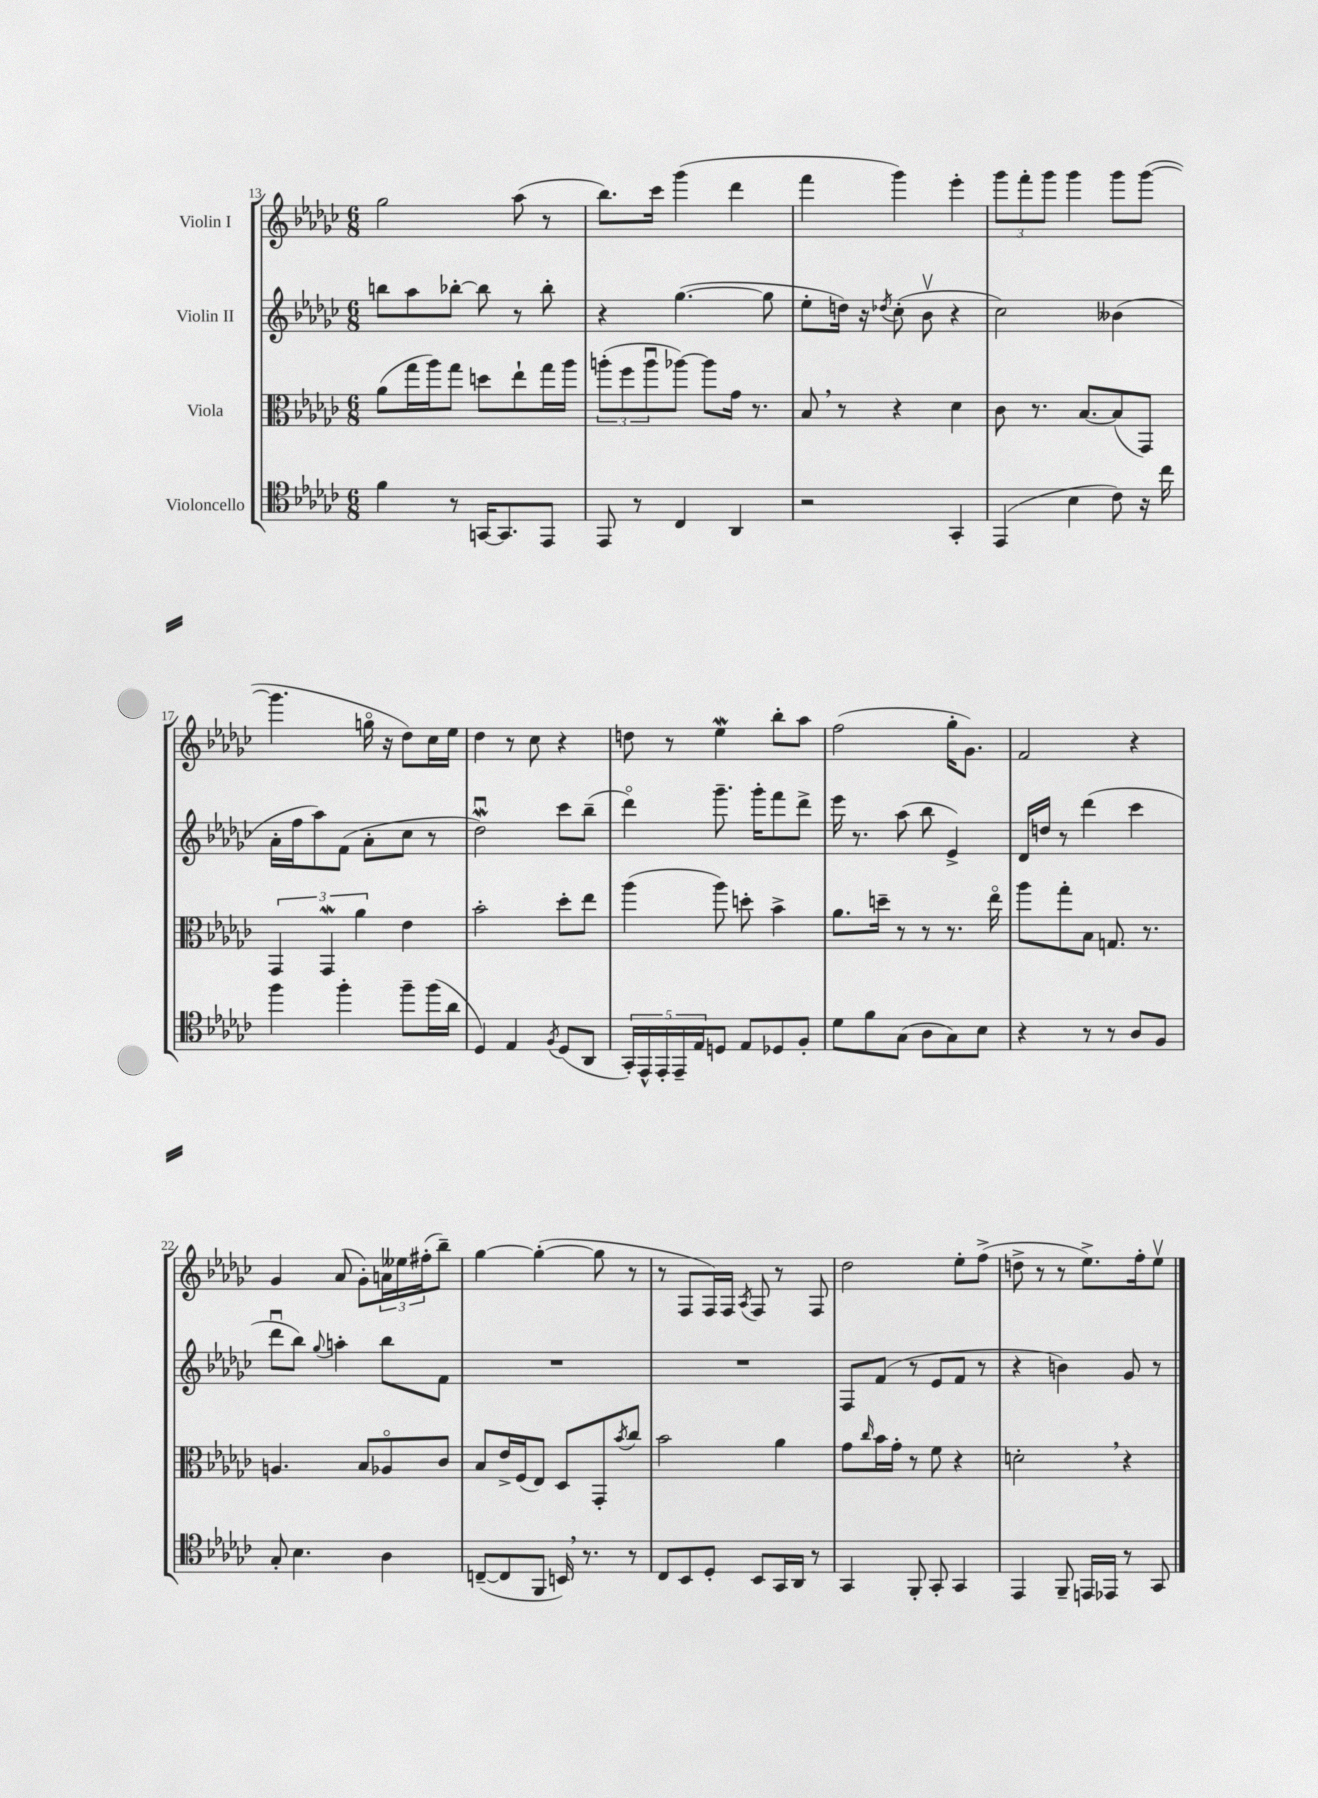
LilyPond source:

<<
\new StaffGroup <<
\new Staff = "s0" \with { instrumentName = "Violin I" } {
    \clef treble \key ges \major \numericTimeSignature \time 6/8
    ges''2 aes''8( r8 |
    bes''8.) ces'''16 ges'''4( des'''4 |
    f'''4 ges'''4) ees'''4-. |
    \tuplet 3/2 { ges'''8 f'''8-. ges'''8 } ges'''4 ges'''8 ges'''8~( |
    ges'''4. g''16\flageolet r16 des''8) ces''16 ees''16 |
    des''4 r8 ces''8 r4 |
    d''8 r8 ees''4\mordent bes''8-. aes''8 |
    f''2( ges''16-. ges'8.) |
    f'2 r4 |
    ges'4 aes'8( ges'8-.) \tuplet 3/2 { a'16 eeses''16 fis''16-.( } bes''8--) |
    ges''4~ ges''4~-.( ges''8 r8 |
    r8 f8 f16) f16 \acciaccatura { aes8 } f8 r8 f8 |
    des''2 ees''8-. f''8->( |
    d''8-> r8 r8 ees''8.->) f''16-. ees''8\upbow \bar "|." |
}
\new Staff = "s1" \with { instrumentName = "Violin II" } {
    \clef treble \key ges \major \numericTimeSignature \time 6/8
    b''8 aes''8 bes''8~-. bes''8 r8 bes''8-. |
    r4 ges''4.~( ges''8 |
    ees''8-. d''16) r16 \acciaccatura { des''8 } ces''8-.( bes'8\upbow r4 |
    ces''2) beses'4( |
    aes'16-. f''16 aes''8) f'8( aes'8-. ces''8 r8 |
    des''2\downbow\mordent) ces'''8 bes''8--( |
    des'''4\flageolet) ges'''8.-- ges'''16-. f'''8 des'''8-> |
    ees'''16 r8. aes''8( bes''8 ees'4->) |
    des'16 d''16 r8 des'''4( ces'''4 |
    des'''8\downbow bes''8) \appoggiatura { ges''8 } a''4-. bes''8 f'8 |
    R2. |
    R2. |
    f8 f'8( r8 ees'8 f'8 r8 |
    r4 b'4) ges'8 r8 \bar "|." |
}
\new Staff = "s2" \with { instrumentName = "Viola" } {
    \clef alto \key ges \major \numericTimeSignature \time 6/8
    aes'8( ges''16 aes''16) ges''8 d''8 ees''8-! ges''16 aes''16 |
    \tuplet 3/2 { a''8-.( f''8 a''8\downbow } aes''8~) aes''8 ges'16 r8. |
    bes8 \breathe r8 r4 des'4 |
    ces'8 r8. bes8.~ bes8( ges,8) |
    \tuplet 3/2 { ges,4 ges,4\mordent aes'4 } ees'4 |
    bes'2-. des''8-. ees''8 |
    aes''4( aes''8) d''8-. bes'4-> |
    aes'8. d''16-- r8 r8 r8. ees''16\flageolet |
    aes''8 ges''8-. bes8 g8. r8. |
    a4. bes8 aes8\flageolet ces'8 |
    bes8 ees'16-> f16( ees8) des8 ges,8-. \acciaccatura { bes'8 } ces''8 |
    bes'2 aes'4 |
    ges'8 \grace { ces''16 } bes'16 ges'16-. r8 f'8 r4 |
    d'2-. \breathe r4 \bar "|." |
}
\new Staff = "s3" \with { instrumentName = "Violoncello" } {
    \clef tenor \key ges \major \numericTimeSignature \time 6/8
    f'4 r8 g,16~ g,8. ees,8 |
    ees,8 r8 ces4 aes,4 |
    r2 ges,4-. |
    ees,4( bes4 ces'8) r16 ces''16 |
    f''4 f''4-. f''8-- f''16( aes'16 |
    des4) ees4 \acciaccatura { f8 } des8( aes,8 |
    \tuplet 5/4 { ges,16-.) ees,16-^ ees,16-. ees,16-- ees16 } d8 ees8 des8 f8-. |
    des'8 f'8 ges8( aes8 ges8) bes8 |
    r4 r8 r8 aes8 f8 |
    ges8-. bes4. aes4 |
    c8~--( c8 f,8 b,16) \breathe r8. r8 |
    ces8 bes,8 des8-. bes,8 ges,16 aes,16 r8 |
    ges,4 f,8-. ges,8-. ges,4 |
    ees,4 f,8-- e,16 ees,16 r8 ges,8 \bar "|." |
}
>>
>>
\layout { \context { \Score currentBarNumber = #13 } }
